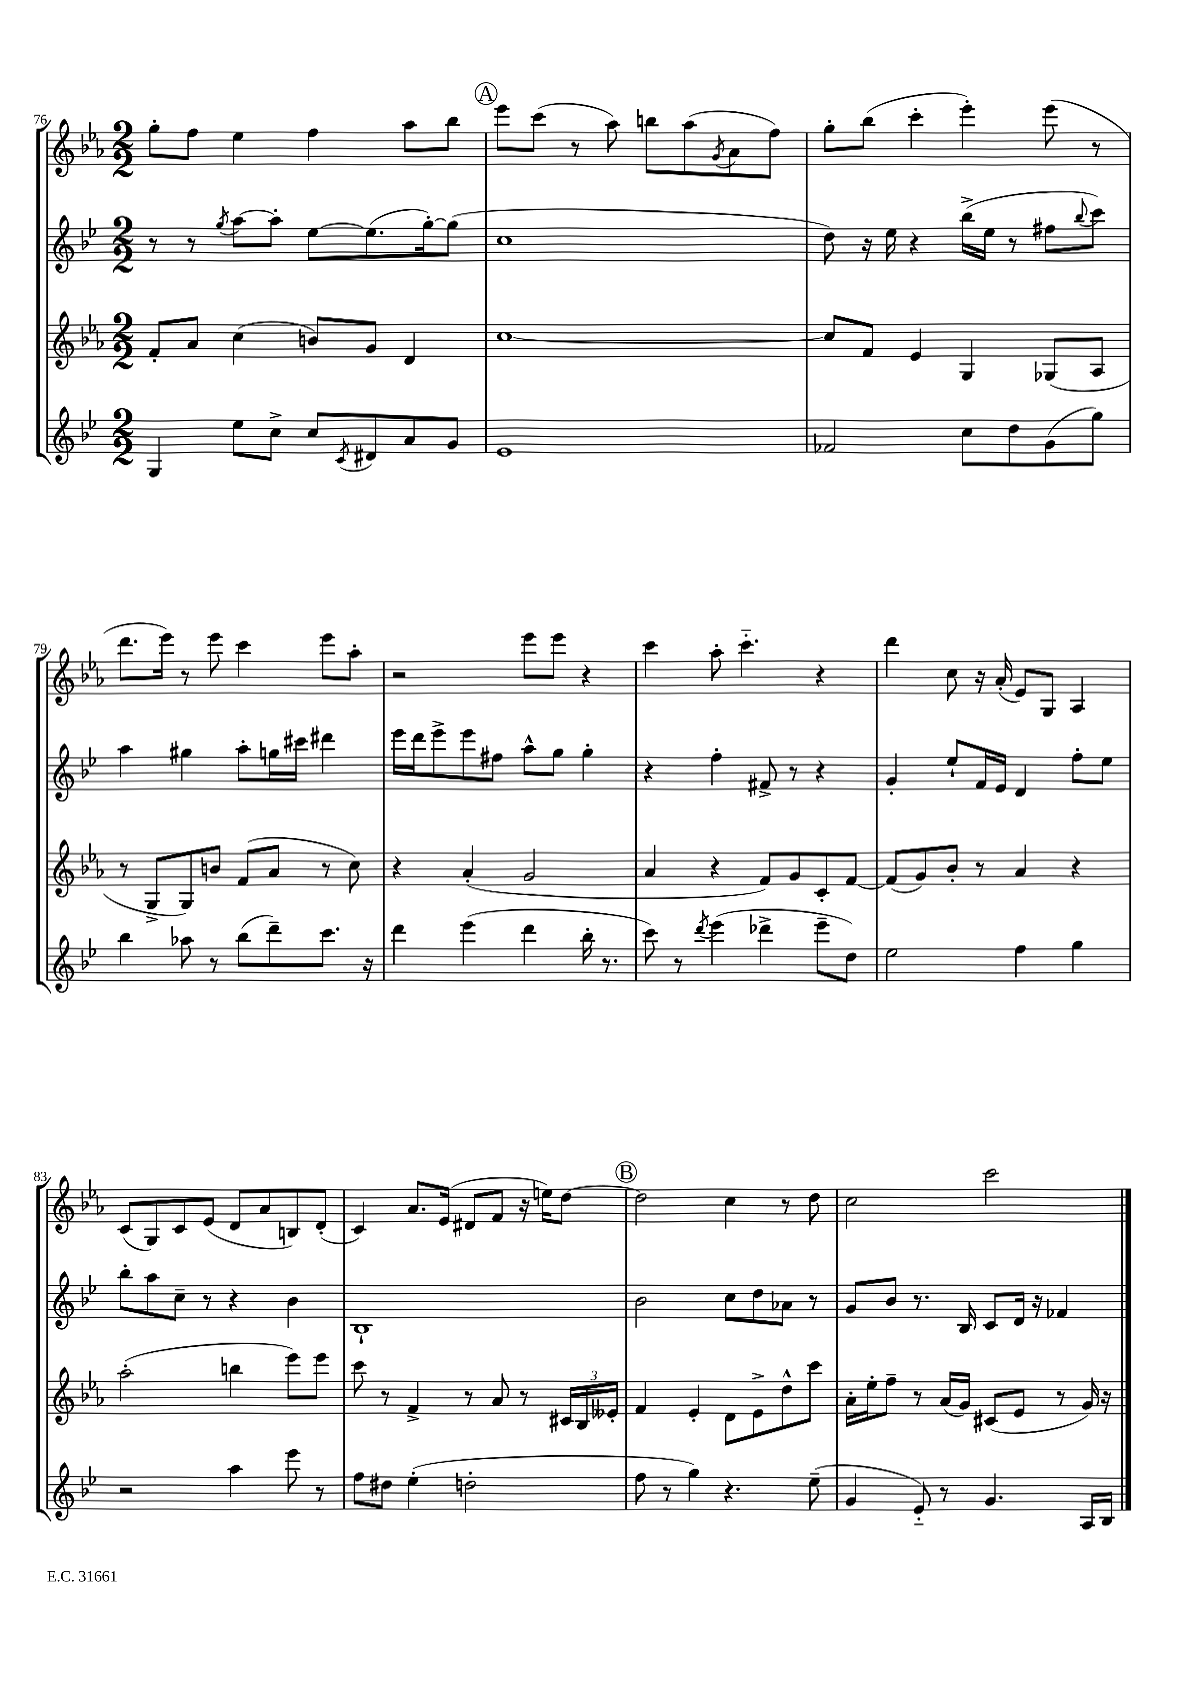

**kern	**kern	**kern	**kern
*staff4	*staff3	*staff2	*staff1
*clefG2	*clefG2	*clefG2	*clefG2
*k[b-e-]	*k[b-e-a-]	*k[b-e-]	*k[b-e-a-]
*M2/2	*M2/2	*M2/2	*M2/2
4G	8f'	8r	8gg'
.	8a-	8r	8ff
.	.	8qgg	.
8ee-	(4cc	[8aa	4ee-
8cc^	.	8aa']	.
8cc	8b)	[8ee-	4ff
8qc	.	.	.
8d#	8g	(8.ee-]	.
8a	4d	.	8aa-
.	.	[16gg')	.
8g	.	(8gg]	8bb-
=	=	=	=
1e-	[1cc	1cc	8eee-
.	.	.	(8ccc
.	.	.	8r
.	.	.	8aa-)
.	.	.	8bb
.	.	.	(8aa-
.	.	.	8qg
.	.	.	8a-
.	.	.	8ff)
=	=	=	=
2f-	8cc]	8dd)	8gg'
.	8f	16r	(8bb-
.	.	16ee-	.
.	4e-	4r	4ccc'
8cc	4G	(16bb-^	4eee-')
.	.	16ee-	.
8dd	.	8r	.
(8g	(8G-	8ff#	(8eee-
.	.	8qqbb-	.
8gg)	8A-	8ccc)	8r
=	=	=	=
4bb-	8r	4aa	8.ddd
.	8G^	.	.
.	.	.	16eee-)
8aa-	8G)	4gg#	8r
8r	8b	.	8eee-
(8bb-	(8f	8aa'	4ccc
8ddd~)	8a-	16gg	.
.	.	16ccc#	.
8.ccc	8r	4ddd#	8eee-
.	8cc)	.	8aa-'
16r	.	.	.
=	=	=	=
4ddd	4r	16eee-	2r
.	.	16ddd	.
.	.	8eee-^	.
(4eee-	(4a-'	8eee-	.
.	.	8ff#	.
4ddd	2g	8aa^^	8eee-
.	.	8gg	8eee-
16bb-'	.	4gg'	4r
8.r	.	.	.
=	=	=	=
8ccc)	4a-	4r	4ccc
8r	.	.	.
8qddd	.	.	.
(4eee-	4r	4ff'	8aa-'
.	.	.	4.ccc'~
4ddd-^	8f)	8f#^	.
.	8g	8r	.
8eee-~	8c'	4r	4r
8dd)	[8f	.	.
=	=	=	=
2ee-	(8f]	4g'	4ddd
.	8g)	.	.
.	8b-'	8ee-`	8cc
.	8r	16f	16r
.	.	16e-	(16a-'
4ff	4a-	4d	8e-)
.	.	.	8G
4gg	4r	8ff'	4A-
.	.	8ee-	.
=	=	=	=
2r	(2aa-'	8bb-'	(8c
.	.	8aa	8G)
.	.	8cc~	8c
.	.	8r	(8e-
4aa	4bb	4r	8d
.	.	.	8a-
8eee-	8eee-)	4b-	8B)
8r	8eee-	.	(8d'
=	=	=	=
8ff	8ccc	1B-`	4c)
8dd#	8r	.	.
(4ee-'	4f^	.	8.a-
.	.	.	(16e-
2dd'	8r	.	8d#
.	8a-	.	8f
.	8r	.	16r
.	.	.	16ee)
.	24c#	.	[8dd
.	24B-	.	.
.	24e--'	.	.
=	=	=	=
8ff	4f	2b-	2dd]
8r	.	.	.
4gg)	4e-'	.	.
4.r	8d	8cc	4cc
.	8e-^	8dd	.
.	8dd^^	8a-	8r
(8ee-~	8ccc	8r	8dd
=	=	=	=
4g	16a-'	8g	2cc
.	16ee-'	.	.
.	8ff~	8b-	.
8e-'~)	8r	8.r	.
8r	(16a-	.	.
.	16g)	16B-	.
4.g	(8c#	8c	2ccc
.	8e-	16d	.
.	.	16r	.
.	8r	4f-	.
16A	16g)	.	.
16B-	16r	.	.
==	==	==	==
*-	*-	*-	*-
